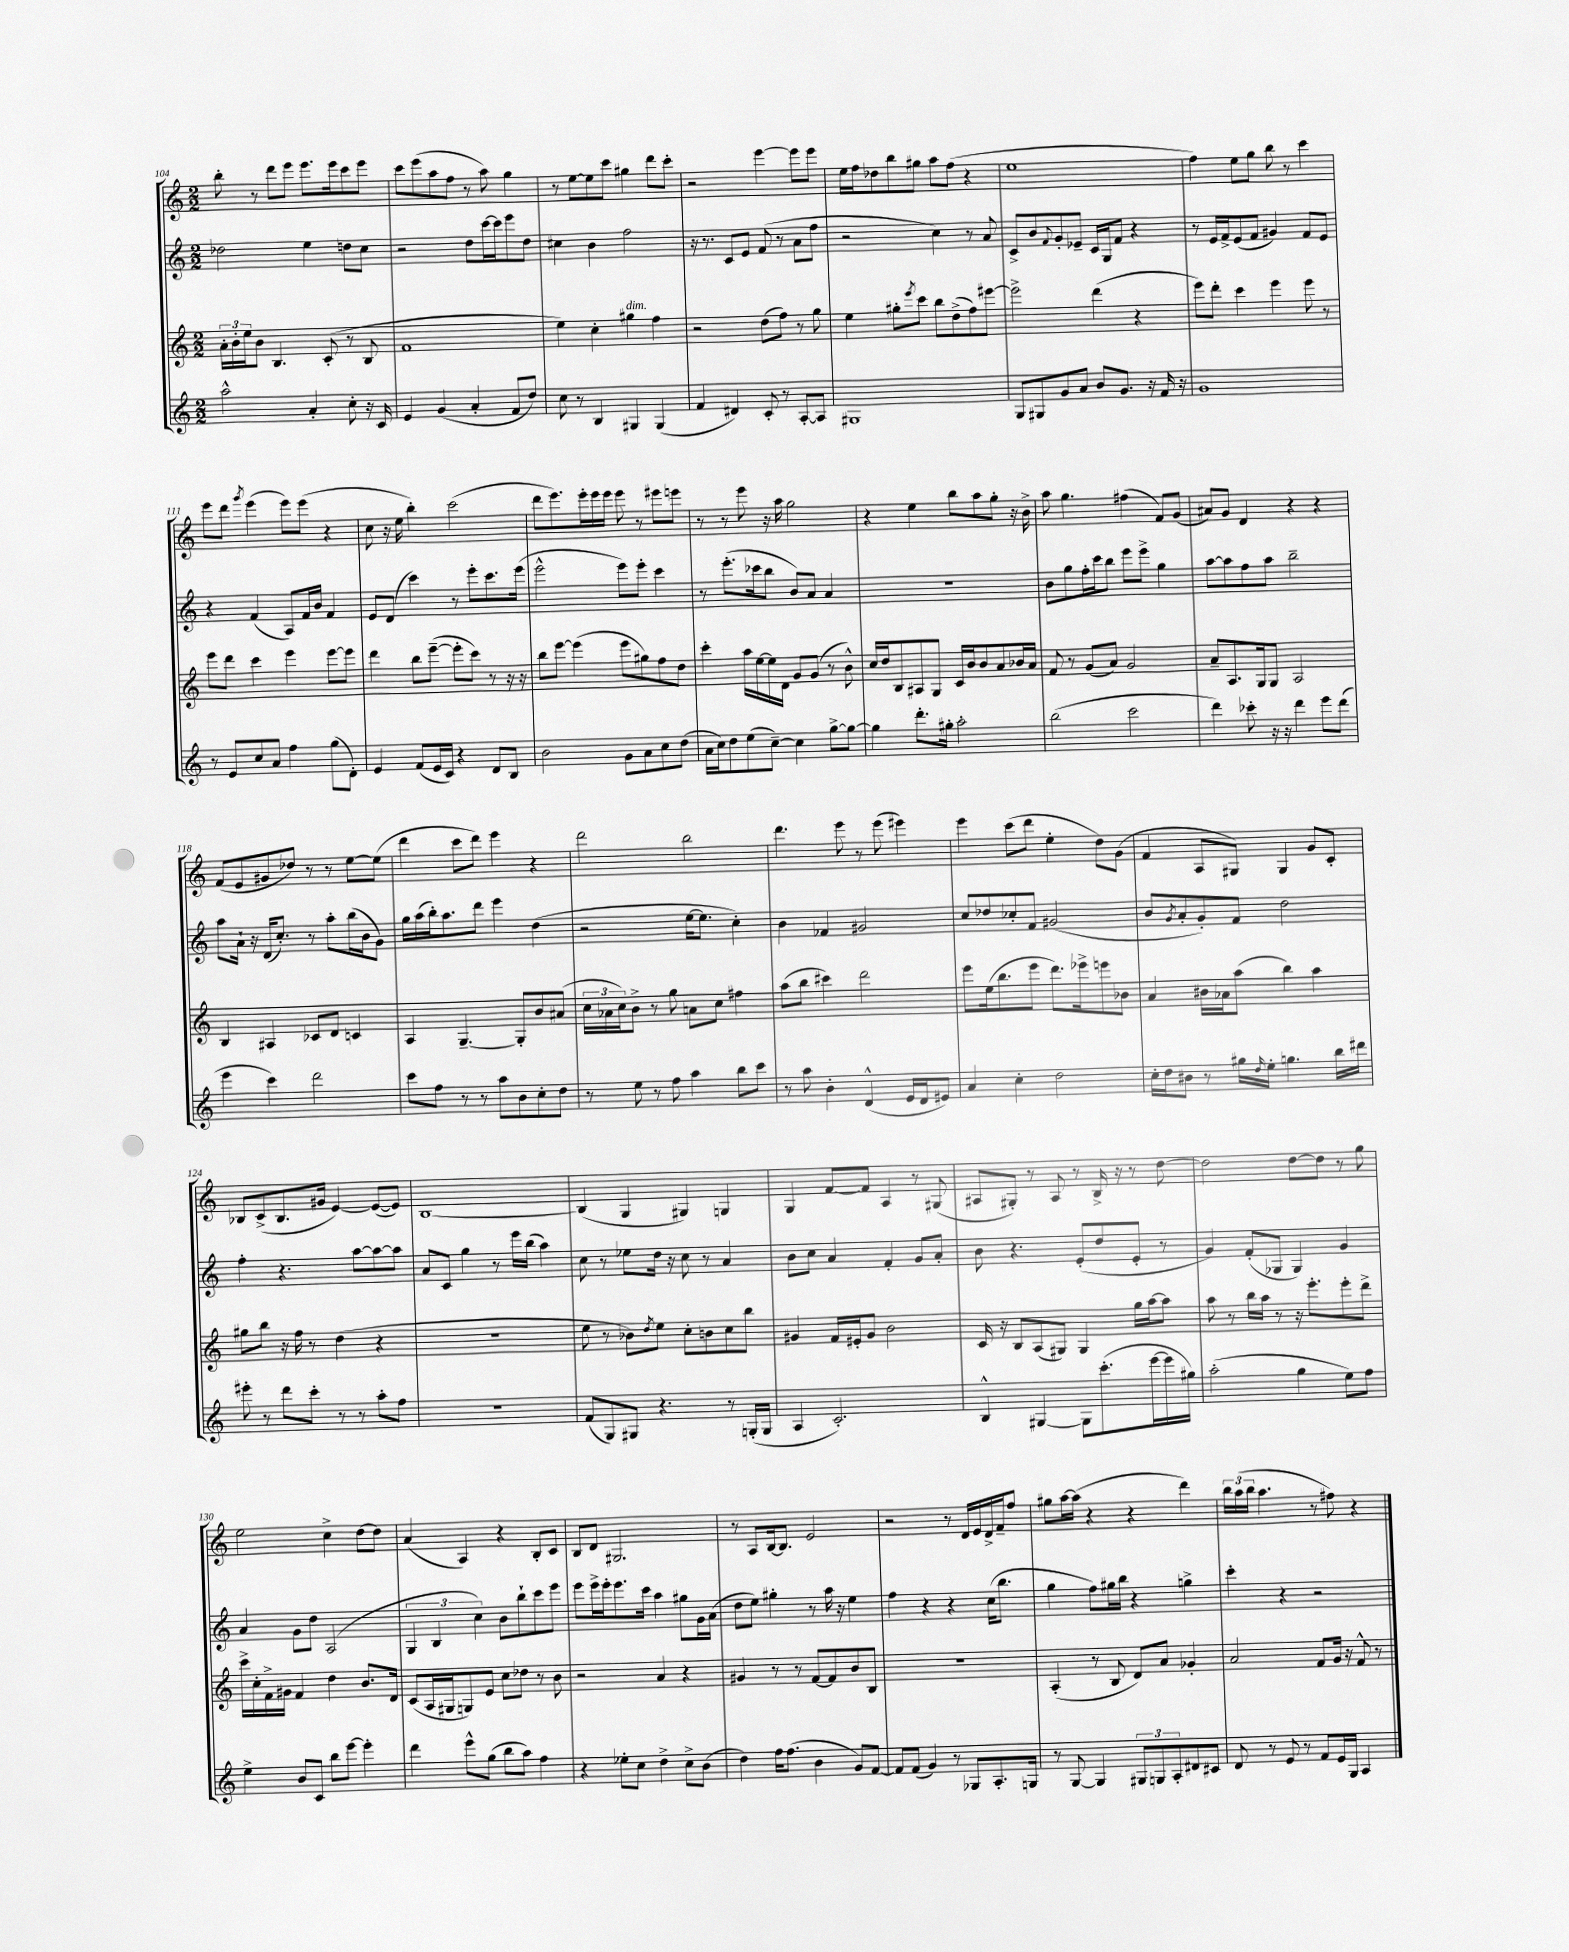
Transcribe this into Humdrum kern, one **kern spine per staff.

**kern	**kern	**kern	**kern
*staff4	*staff3	*staff2	*staff1
*clefG2	*clefG2	*clefG2	*clefG2
*k[]	*k[]	*k[]	*k[]
*M2/2	*M2/2	*M2/2	*M2/2
2aa^^\	24a'\LL	2dd-\	8bb'\
.	24b'\	.	.
.	24ee\J	.	.
.	8b\J	.	8r
.	4.B/	.	8ddd\L
.	.	.	8eee\J
4a'/	.	4ee\	8.eee\L
.	(8c'/	.	.
.	.	.	16eee\k
8cc'\	8r	8dd\L	8ccc\
16r	8B/	8cc\J	8eee\J
16c/	.	.	.
=	=	=	=
4e/	1f	2r	8ccc\L
.	.	.	(8eee\
(4g/	.	.	8aa\
.	.	.	8ff\J
4a'/	.	8dd\L	8r
.	.	[16ccc\L	8aa\)
.	.	16ccc\]J	.
8f/L	.	8eee\	4gg\
8dd/J)	.	8dd\J	.
=	=	=	=
8cc\	4ee\)	4cc#\	8r
8r	.	.	[8ee\L
4B/	4cc'\	4b\	8ee\]
.	.	.	8ccc\J
4G#/	4gg#\	2ff\	4gg#\
(4G#/	4ff\	.	8ddd\L
.	.	.	8ccc'\J
=	=	=	=
4f/	2r	16r	2r
.	.	8.r	.
4d#/)	.	8c/L	.
.	.	8e/J	.
8c'/	(8dd\L	(8f/	[4eee\
8r	8ff\J)	8r	.
[8A'/L	8r	8a\L	8eee\]L
8A/]J	8gg\	8ff\J	8eee\J
=	=	=	=
1G#	4ee\	2r	16ee\LL
.	.	.	16ff\J
.	.	.	8dd-\
.	8gg#'\L	.	8bb\
.	8qeee/	.	.
.	8ccc\J	.	8gg#\J
.	8bb\L	4cc\)	8aa\L
.	(8dd^\	.	(8ff\J
.	8ff\)	8r	4r
.	[8eee#\J	8a/	.
=	=	=	=
8G/L	2eee#^\]	8c^/L	1ee
8G#/	.	8b/	.
.	.	8qqf/	.
8g/	.	8g'/	.
8a/J	.	8e-~/J	.
8b/L	(4ddd\	16c/LL	.
.	.	16G/J	.
8.g/J	.	8f/J	.
.	4r	4r	.
16r	.	.	.
16f/	.	.	.
16r	.	.	.
=	=	=	=
1g	8eee\L)	8r	4ff\)
.	8ddd'\J	16e/LL	.
.	.	16f^/J	.
.	4ccc\	(8e/	8ee\L
.	.	8f/J	8gg\J
.	4eee\	4g#/)	8bb\
.	.	.	8r
.	8eee\	8f/L	4ccc\
.	8r	8e/J	.
=	=	=	=
8r	8eee\L	4r	8eee\L
8e/L	8ddd\J	.	8ddd\J
.	.	.	8qggg/
8cc/	4ccc\	(4f/	(4eee\
8a/J	.	.	.
4ff\	4eee\	8A/L)	8eee\L)
.	.	16f/L	(8eee\J
.	.	16b/JJ	.
(8gg\L	[8eee\L	4f/	4r
8d'\J)	8eee\]J	.	.
=	=	=	=
4e/	4ddd\	8e/L	8cc\
.	.	(8d/J	16r
.	.	.	16ee\
(8f/L	8bb\L	4ccc\)	4bb'\)
16e/L	([8eee~\J	.	.
16c/JJ)	.	.	.
4r	8eee'\]L	8r	(2ccc\
.	8ccc\J)	8eee'\L	.
8d/L	8r	8.ccc\	.
8B/J	16r	.	.
.	16r	(16eee\Jk	.
=	=	=	=
2b\	8bb\L	2eee^^\	8ddd\L
.	[8eee\J	.	8.eee\)
.	(4eee\]	.	.
.	.	.	16eee'\L
.	.	.	16eee\
.	.	.	16eee\JJ
8g\L	8eee\L	8eee\L)	8eee\
8a\	8gg#\)	8eee'\J	8r
8cc\	8ff\	4ccc\	8eee#\L
(8dd\J	8dd\J	.	8eee\J
=	=	=	=
16a\LL	4ccc'\	8r	8r
16cc\J)	.	.	.
8dd\	.	(8.eee'\L	8r
(8ee\	16aa\LL	.	8eee\
.	[16ee\	16ccc-\k	.
[8cc~\J)	16ee\]	8bb\J	16r
.	16d\JJ	.	16aa\
4cc\]	8g/L	8b/L)	2gg\
.	(8g/J	8a/J	.
[8gg^\L	8r	4a/	.
8gg\_J	8b^^\)	.	.
=	=	=	=
4gg\]	16cc/LL	1r	4r
.	16dd/J	.	.
.	8B/	.	.
8.ddd'\L	8A#/	.	4ee\
.	8G/J	.	.
16gg#'\Jk	.	.	.
2aa'\	16c/LL	.	8bb\L
.	16b/J	.	.
.	8b/	.	8aa\
.	8a/	.	8gg'\J
.	16b-/L	.	16r
.	16a/JJ	.	16b^\
=	=	=	=
(2bb\	8f/	8b\L	8aa\
.	8r	8gg\	4.gg\
.	(8g/L	16ff'\L	.
.	.	16ccc\J	.
.	8a/J)	8bb\J	.
2ccc\	2g/	8eee\L	(4ff#\
.	.	8eee^\J	.
.	.	4gg\	8f/L)
.	.	.	(8g/J
=	=	=	=
4ddd\)	8a~/L	[8aa\L	8a#/L)
.	8.A/	8aa\]	8g/J
8ccc-'\	.	8ff\	4d/
.	16G/k	.	.
16r	8G/J	8aa\J	.
16r	.	.	.
4ddd\	2A/	2bb~\	4r
8eee\L	.	.	4r
(8ddd\J	.	.	.
=	=	=	=
4eee\	4B/	8aa\L	(8f/L
.	.	16a`\Jk	8e/
.	.	16r	.
4ccc\)	4A#/	(16d/LK	8g#/
.	.	8.cc'/J)	.
.	.	.	8dd-/J)
2ddd\	8c-/L	8r	8r
.	8d/J	8aa'\L	8r
.	4c/	(16bb\L	[8ee\L
.	.	16b\J	.
.	.	8g\J)	(8ee\]J
=	=	=	=
8ccc\L	4A/	16gg\LL	4ddd\
.	.	(16aa\	.
8ff\J	.	16bb'\J)	.
.	.	8.aa\	.
8r	[4.G~/	.	8ccc\L
8r	.	8ddd\J	8ddd\J)
8aa\L	.	4eee\	4eee\
8b\	8G'/]L	.	.
8cc'\	8b/	(4dd\	4r
8dd\J	(8a#/J	.	.
=	=	=	=
8r	24cc\LL	2r	2ddd\
.	24a-\	.	.
.	24cc\J)	.	.
8ee\	8b^\J	.	.
8r	8r	.	.
8ff\	8gg\	.	.
4aa\	8a\L	[16ee\LK	2bb\
.	.	8.ee\]J	.
.	8cc\J	.	.
8bb\L	4ff#\	4cc'\)	.
8ccc\J	.	.	.
=	=	=	=
8r	(8aa\L	4b\	4.ddd\
8aa\	8bb\J	.	.
4b'\	4ccc#\)	4f-/	.
.	.	.	8eee\
(4d^^/	2ddd\	2g#/	8r
.	.	.	(8eee\
16e/LL	.	.	4eee#\)
16d/J	.	.	.
8e#/J)	.	.	.
=	=	=	=
4a/	8eee\L	8cc/L	4eee\
.	(16ee\k	8dd-/	.
.	8.bb\	.	.
4cc'\	.	8cc-'/	(8ccc\L
.	8eee\J	8f/J	8ddd\J
2dd\	8.ddd\L)	(2g#/	4ee'\
.	16eee-^\k	.	.
.	8eee\	.	8dd\L)
.	8b-\J	.	(8g\J
=	=	=	=
16cc'\LL	4a/	8b/L	4f/
16dd\J	.	.	.
.	.	8qg/	.
8b#\J	.	8a'/	.
8r	16b#\LL	8g'/)	8A/L
.	16a-\J	.	.
16gg#\LL	(8aa\J	8f/J	8G#/J)
16qqdd/	.	.	.
16ee'\JJ	.	.	.
4.gg\	4bb\)	2dd\	4G#/
.	4aa\	.	8g/L
16bb\LL	.	.	8c'/J
16ddd#\JJ	.	.	.
=	=	=	=
8eee#'\	8gg#\L	4ff'\	8B-/L
8r	8bb\J	.	(8c^/
8ddd\L	16r	4.r	8.B-/
.	16ff\	.	.
8ccc'\J	8r	.	.
.	.	.	16g#/Jk
8r	(4dd\	.	[4e/)
8r	.	[8aa\L	.
8aa'\L	4r	8aa\_	(8e/_L
8ff\J	.	8aa\]J	8e/]J)
=	=	=	=
1r	1r	8a/L	[1B
.	.	8c/J	.
.	.	4gg\	.
.	.	8r	.
.	.	16eee\LL	.
.	.	(16bb\JJ	.
.	.	4aa\)	.
=	=	=	=
(8f/L	8ee\	8cc\	(4B/]
8G/)	8r	8r	.
8G#/J	8b-\L)	8ee-\L	4G/
.	8qdd/	.	.
4.r	8ee\J	16dd\Jk	.
.	.	16r	.
.	8cc'\L	8cc\	4G#/)
.	8b\	8r	.
8r	8cc\	4a/	4G/
(16G'/LL	8bb\J	.	.
16G/JJ	.	.	.
=	=	=	=
4A/	4g#/	8b\L	4G/
.	.	8cc\J	.
2.c'/)	16f/LL	4a/	[8f/L
.	16e#'/J	.	.
.	8g#/J	.	8f/]J
.	2b\	4f'/	4A/
.	.	8g/L	8r
.	.	8a'/J	(8G#/
=	=	=	=
4B^^/	16c/	8b\	8A#/L
.	16r	.	.
.	8B/L	4.r	8G#'/J)
[4G#/	(8A/	.	8r
.	8G#/J)	.	8A#/
8G#\]L	4G#/	(8e'/L	8r
(8.ccc'\	.	8dd/	16B^/
.	.	.	16r
.	16gg\LL	8e'/J	8r
[16eee\L	[16aa\J	.	.
16eee\]	8aa\]J	8r	[8dd\
16gg#\JJ)	.	.	.
=	=	=	=
(2aa'\	8aa\	4g/)	2dd\]
.	8r	.	.
.	16bb\LL	(8f'/L	.
.	16aa\JJ	.	.
.	8r	8G-/J	.
4gg\	16r	4G-/)	[8dd\L
.	8.eee'\L	.	.
.	.	.	8dd\]J
8ee\L)	8eee'\	4g/	8r
8ff\J	8ddd^\J	.	8gg\
=	=	=	=
4ee^\	16ccc^\LL	4a/	2ee\
.	16cc'\	.	.
.	16f^\	.	.
.	16g#\JJ	.	.
8b/L	4f/	8g\L	.
8c/J	.	8dd\J	.
8bb\L	4dd\	(2A/	4cc^\
[8eee\J	.	.	.
4eee'\]	8.b/L	.	[8dd\L
.	.	.	8dd\]J
.	16d/Jk	.	.
=	=	=	=
4ddd\	(8c/L	6G/	(4a/
.	16A/L	.	.
.	.	6B/	.
.	16G#/J	.	.
8eee^^\L	8G/)	.	4A/)
.	.	6cc\)	.
(8gg\J	8e/J	.	.
8bb\L	8cc\L	8b\L	4r
8aa\J)	8dd-\J	8bb`\	.
4ff\	8r	8ccc\	8B'/L
.	8b\	8eee\J	8c/J
=	=	=	=
4r	2r	8eee\L	8B/L
.	.	16eee^\L	8d/J
.	.	16eee'\J	.
8ee-'\L	.	8.eee\	2.G#/
8cc\J	.	.	.
.	.	16ccc\Jk	.
4dd^\	4a/	4aa\	.
8cc^\L	4r	8gg#\L	.
(8b\J	.	16g\L	.
.	.	(16a\JJ	.
=	=	=	=
4dd\)	4g#/	8dd\L	8r
.	.	8ee\J)	8A/L
16ff\LK	8r	4gg#'\	[16B/k
(8.ff\J	.	.	8.B/]J
.	8r	.	.
4b\	[8f/L	8r	2e/
.	8f/]	16aa\	.
.	.	16r	.
8g/L)	8b/	4ee\	.
[8f/J	8B/J	.	.
=	=	=	=
8f/]L	1r	4ff\	2r
(8f/J	.	.	.
4g/)	.	4r	.
8r	.	4r	8r
8G-/L	.	.	16d/LL
.	.	.	16e/
8.A'/	.	(16cc\LK	16d^/
.	.	8.bb\J	16f~/J
.	.	.	8ff/J
16G/Jk	.	.	.
=	=	=	=
8r	(4A'/	4gg\	8gg#\L
[8G/	.	.	[16aa\L
.	.	.	(16aa\]JJ
4G/]	8r	8ff\L)	4r
.	8B/	16gg#\L	.
.	.	16bb\JJ	.
12G#/L	8d/L)	4r	4r
12G/	.	.	.
.	8a/J	.	.
12A'/	.	.	.
8d#/	4g-'/	4gg^\	4ddd\)
8c#/J	.	.	.
=	=	=	=
8d/	2a/	4ccc'\	24bb\LL
.	.	.	(24aa\
.	.	.	24bb\JJ
8r	.	.	4.aa\
8e/	.	4r	.
8r	.	.	.
8f/L	8f/L	2r	8r
16e/L	16g/Jk	.	8ff#\)
16G/JJ	16r	.	.
4A/	8f^^/	.	4r
.	8r	.	.
==	==	==	==
*-	*-	*-	*-
